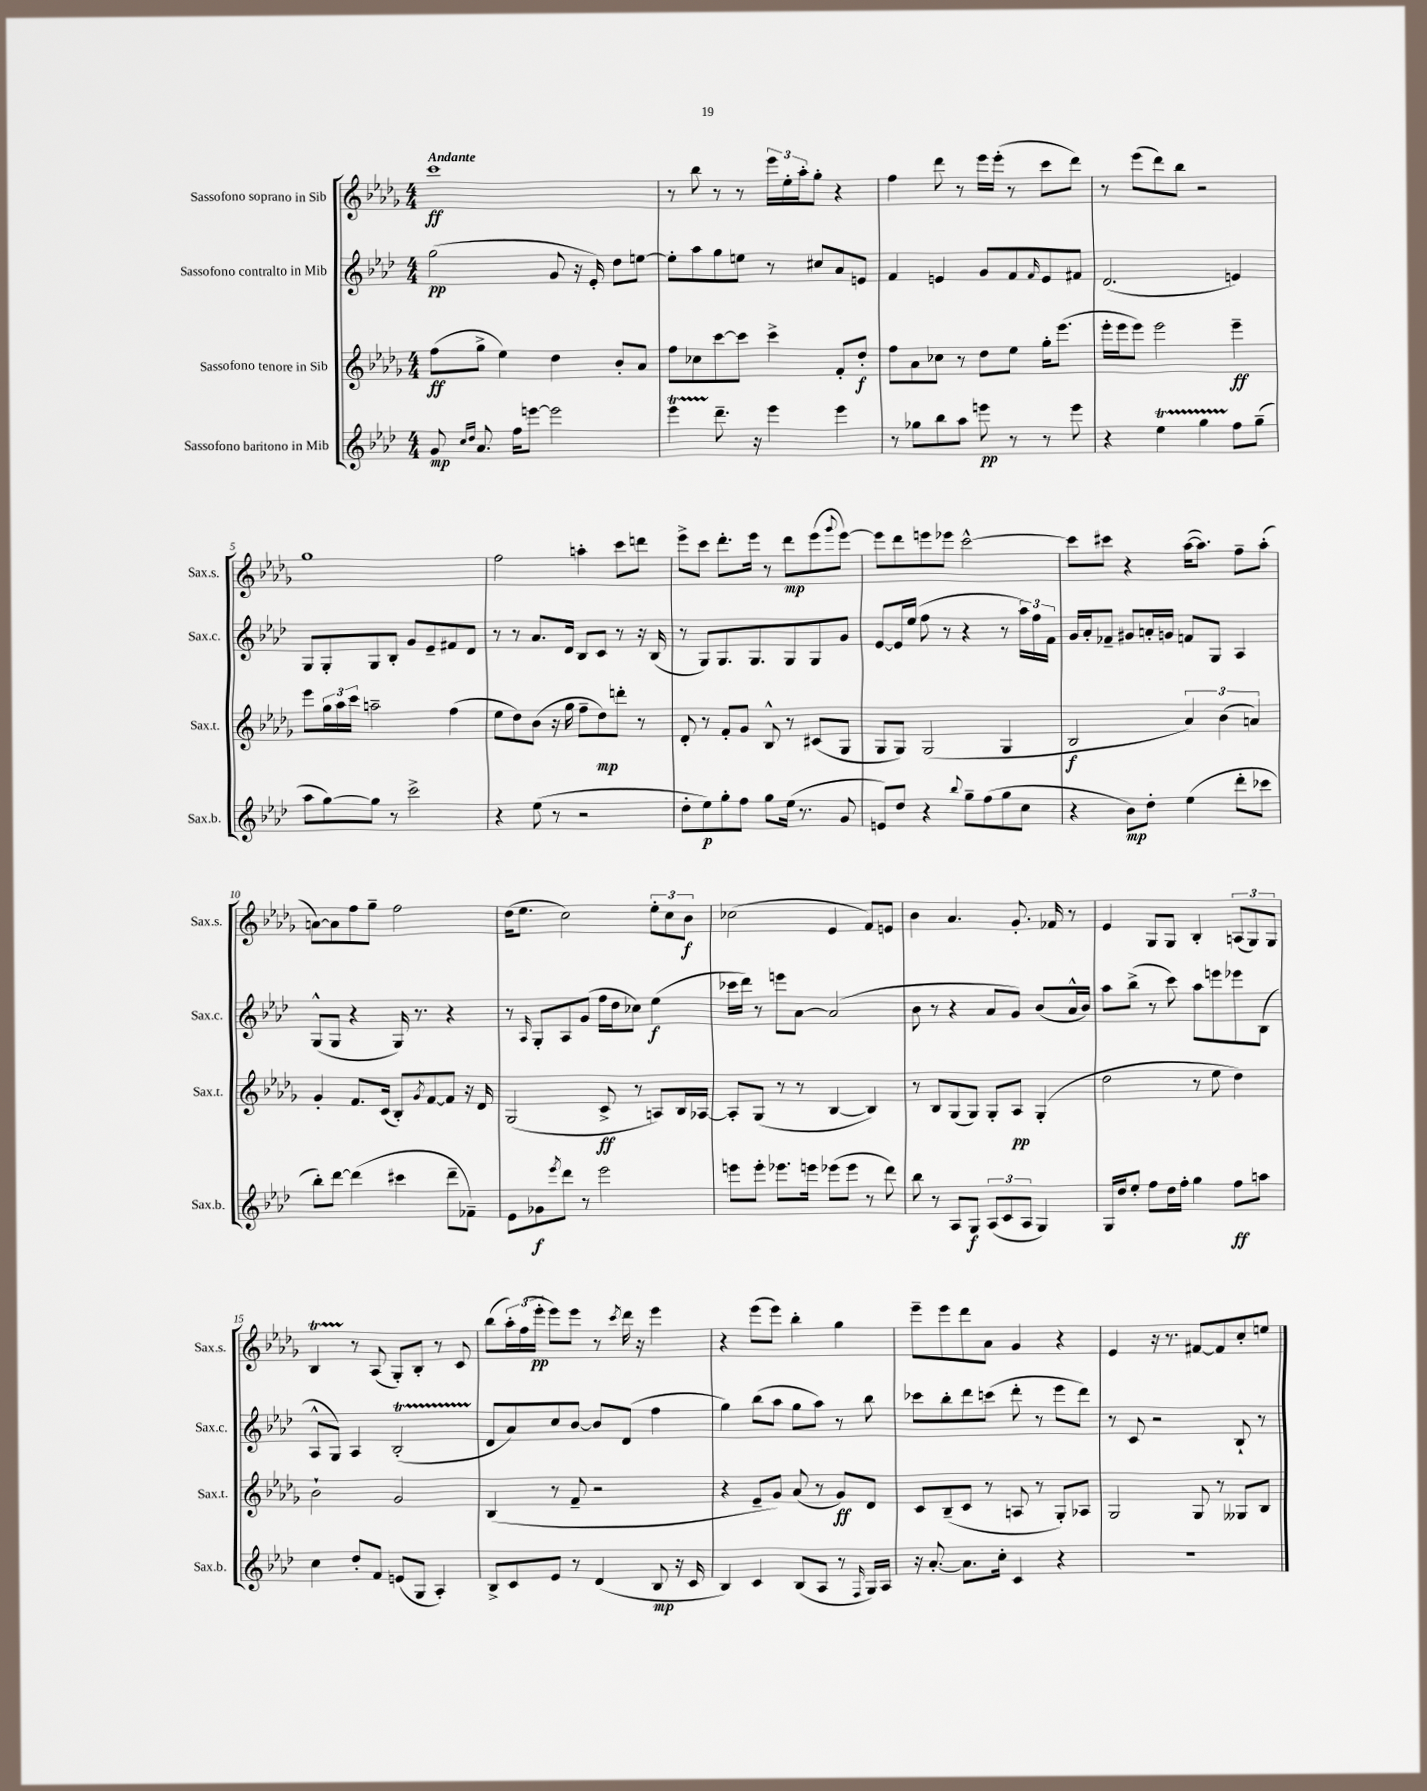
<<
\new StaffGroup <<
\new Staff = "s0" \with { instrumentName = "Sassofono soprano in Sib" shortInstrumentName = "Sax.s." } {
    \clef treble \key des \major \numericTimeSignature \time 4/4 \tempo "Andante"
    c'''1\ff |
    r8 bes''8 r8 r8 \tuplet 3/2 { ees'''16 ees''16-. aes''16-. } ges''8-. r4 |
    f''4 des'''8 r8 ees'''16 ees'''16-.( r8 c'''8 des'''8) |
    r8 ees'''8( des'''8) bes''8 r2 |
    ges''1 |
    f''2 a''4-. c'''8 d'''8 |
    ees'''8-> c'''8 des'''8.-. ees'''16 r8 des'''8\mp ees'''8( \appoggiatura { ges'''8 } ees'''8~) |
    ees'''8 des'''8 e'''8 ees'''8 c'''2~-^ |
    c'''8 cis'''8 r4 aes''16~( aes''8.) f''8-- aes''8-.( |
    a'8~) a'8 f''8 ges''8-- f''2 |
    des''16( ees''8. c''2) \tuplet 3/2 { ees''8-. c''8 bes'8\f } |
    ces''2( ees'4 f'8) e'8 |
    bes'4 aes'4. ges'8.-. fes'16 r8 |
    ees'4 ges8 ges8 bes4-. \tuplet 3/2 { a8( ges8) ges8 } |
    bes4\startTrillSpan r8\stopTrillSpan aes8( ges8-.) bes8-. r8 c'8 |
    bes''8( \tuplet 3/2 { aes''16-.) f''16( ees'''16-.\pp } ees'''8) ees'''8 r8 \acciaccatura { c'''8 } des'''16 r16 ees'''4 |
    r4 ees'''8( ees'''8) bes''4-. ges''4 |
    ees'''8-- ees'''8 des'''8 aes'8 ges'4 r4 |
    ees'4 r16 r8. fis'8~ fis'8 c''8-. e''8 \bar "|." |
}
\new Staff = "s1" \with { instrumentName = "Sassofono contralto in Mib" shortInstrumentName = "Sax.c." } {
    \clef treble \key aes \major \numericTimeSignature \time 4/4
    g''2\pp( g'8 r16 ees'16-.) des''8 e''8~ |
    e''8-. aes''8 g''8 e''8 r8 cis''8 aes'8 e'8 |
    f'4 e'4 g'8 f'8 \grace { f'16 } e'8 fis'8 |
    des'2.( e'4) |
    g8 g8-. g8 bes8-. g'8 ees'8-- fis'8 des'8 |
    r8 r8 aes'8. des'16 bes8 c'8 r8 r16 bes16( |
    r8 g8) g8. g8. g8 g8 g'8 |
    ees'8~ ees'16 ees''16( f''8 r8 r4 r8 \tuplet 3/2 { aes''16) f''16 f'16 } |
    g'16 aes'16-. fes'8-- gis'8 a'16-. g'16 f'8 g8 aes4 |
    g8-^( g8 r4 g16) r8. r4 |
    r8 \grace { aes16 } g8-. aes8 g'8( f''16 des''16 ces''8) ees''4\f( |
    ces'''16 des'''16) r8 e'''8 aes'8~ aes'2( |
    bes'8 r8 r4 aes'8 g'8) bes'8( aes'16-^ bes'16) |
    aes''8 bes''8->( r8 c'''8) aes''8 e'''8 ees'''8 bes8( |
    aes8-^ g8) aes4 bes2-.\startTrillSpan( |
    des'8\stopTrillSpan aes'8) c''8 bes'8~ bes'8 des'8( f''4 |
    g''4) bes''8( aes''8 g''8 aes''8) r8 bes''8 |
    ces'''8 bes''8-. des'''8 c'''8( des'''8-. r8 ees'''8 des'''8) |
    r8 c'8 r2 bes8-! r8 \bar "|." |
}
\new Staff = "s2" \with { instrumentName = "Sassofono tenore in Sib" shortInstrumentName = "Sax.t." } {
    \clef treble \key des \major \numericTimeSignature \time 4/4
    f''8\ff( ges''8-> ees''4) des''4 bes'8-. aes'8 |
    f''8 ces''8 c'''8~ c'''8 c'''4-> f'8-. des''8-.\f |
    f''8 aes'8 ces''8 r8 des''8 ees''8 ges''16-. ees'''8.( |
    ees'''16-. ees'''16 ees'''8) ees'''2 ees'''4--\ff |
    ees'''8 \tuplet 3/2 { ges''16 aes''16 c'''16 } a''2-- f''4( |
    ees''8 des''8) bes'8( r16 ges''16 f''8-- des''8\mp) d'''8-. r8 |
    des'8-. r8 f'8-. ges'8 bes8-^ r8 cis'8( ges8 |
    ges8 ges8) ges2( ges4 |
    bes2\f \tuplet 3/2 { aes'4) bes'4( a'4) } |
    ges'4-. f'8. c'16( bes8-.) \acciaccatura { ges'8 } f'8~ f'8 r16 des'16 |
    ges2( c'8->\ff r8 a8) bes16 aes16~ |
    aes8-. ges8( r8 r8 bes4~ bes4) |
    r8 bes8 ges8( ges8) ges8-. aes8\pp ges4-.( |
    des''2 r8 ees''8 des''4) |
    bes'2-! ges'2 |
    bes4( r8 f'8-- r2 |
    r4 ees'8-- ges'8) aes'8( r8 ges'8\ff) des'8 |
    c'8 bes8--( c'8 r8 a8 r8 ges8-.) aes8 |
    ges2 ges8 r8 geses8 bes8 \bar "|." |
}
\new Staff = "s3" \with { instrumentName = "Sassofono baritono in Mib" shortInstrumentName = "Sax.b." } {
    \clef treble \key aes \major \numericTimeSignature \time 4/4
    g'8\mp \grace { c''16 des''16 } aes'8. f''16 e'''8~ e'''2 |
    ees'''4\startTrillSpan des'''8.--\stopTrillSpan r16 ees'''4 ees'''4 |
    r8 ges''8 bes''8 aes''8 e'''8\pp r8 r8 e'''8 |
    r4 ees''4\startTrillSpan g''4 f''8\stopTrillSpan g''8--( |
    aes''8 g''8~) g''8 r8 c'''2-> |
    r4 ees''8( r8 r2 |
    des''8-. ees''8\p) g''8-. f''8 g''8 ees''16( r8. g'8 |
    e'8) des''8 r4 \appoggiatura { bes''8 } g''8-- f''8( g''8 c''8 |
    r4 bes'8\mp) des''8-. ees''4( des'''8-. ces'''8 |
    bes''8-.) des'''8~ des'''4( cis'''4 des'''8-- fes'8--) |
    ees'8 ges'8\f \acciaccatura { ees'''8 } des'''8 r8 ees'''2 |
    e'''8 e'''8-. ees'''8. e'''16 ees'''8( ees'''8 r8 des'''8) |
    bes''8 r8 aes8 g8\f \tuplet 3/2 { aes8( c'8 aes8 } g4) |
    g16 des''16 ees''8-. f''8 des''16 f''16-. g''4 f''8\ff a''8 |
    c''4 des''8-. f'8 e'8( g8 aes4-.) |
    bes8-> c'8 ees'8 r8 des'4( bes8\mp r16 c'16 |
    bes4) c'4 bes8( aes8 r8 \grace { f16 } g16) aes16 |
    r16 aes'8.~-. aes'8. c''16-. c'4 r4 |
    R1 \bar "|." |
}
>>
>>
